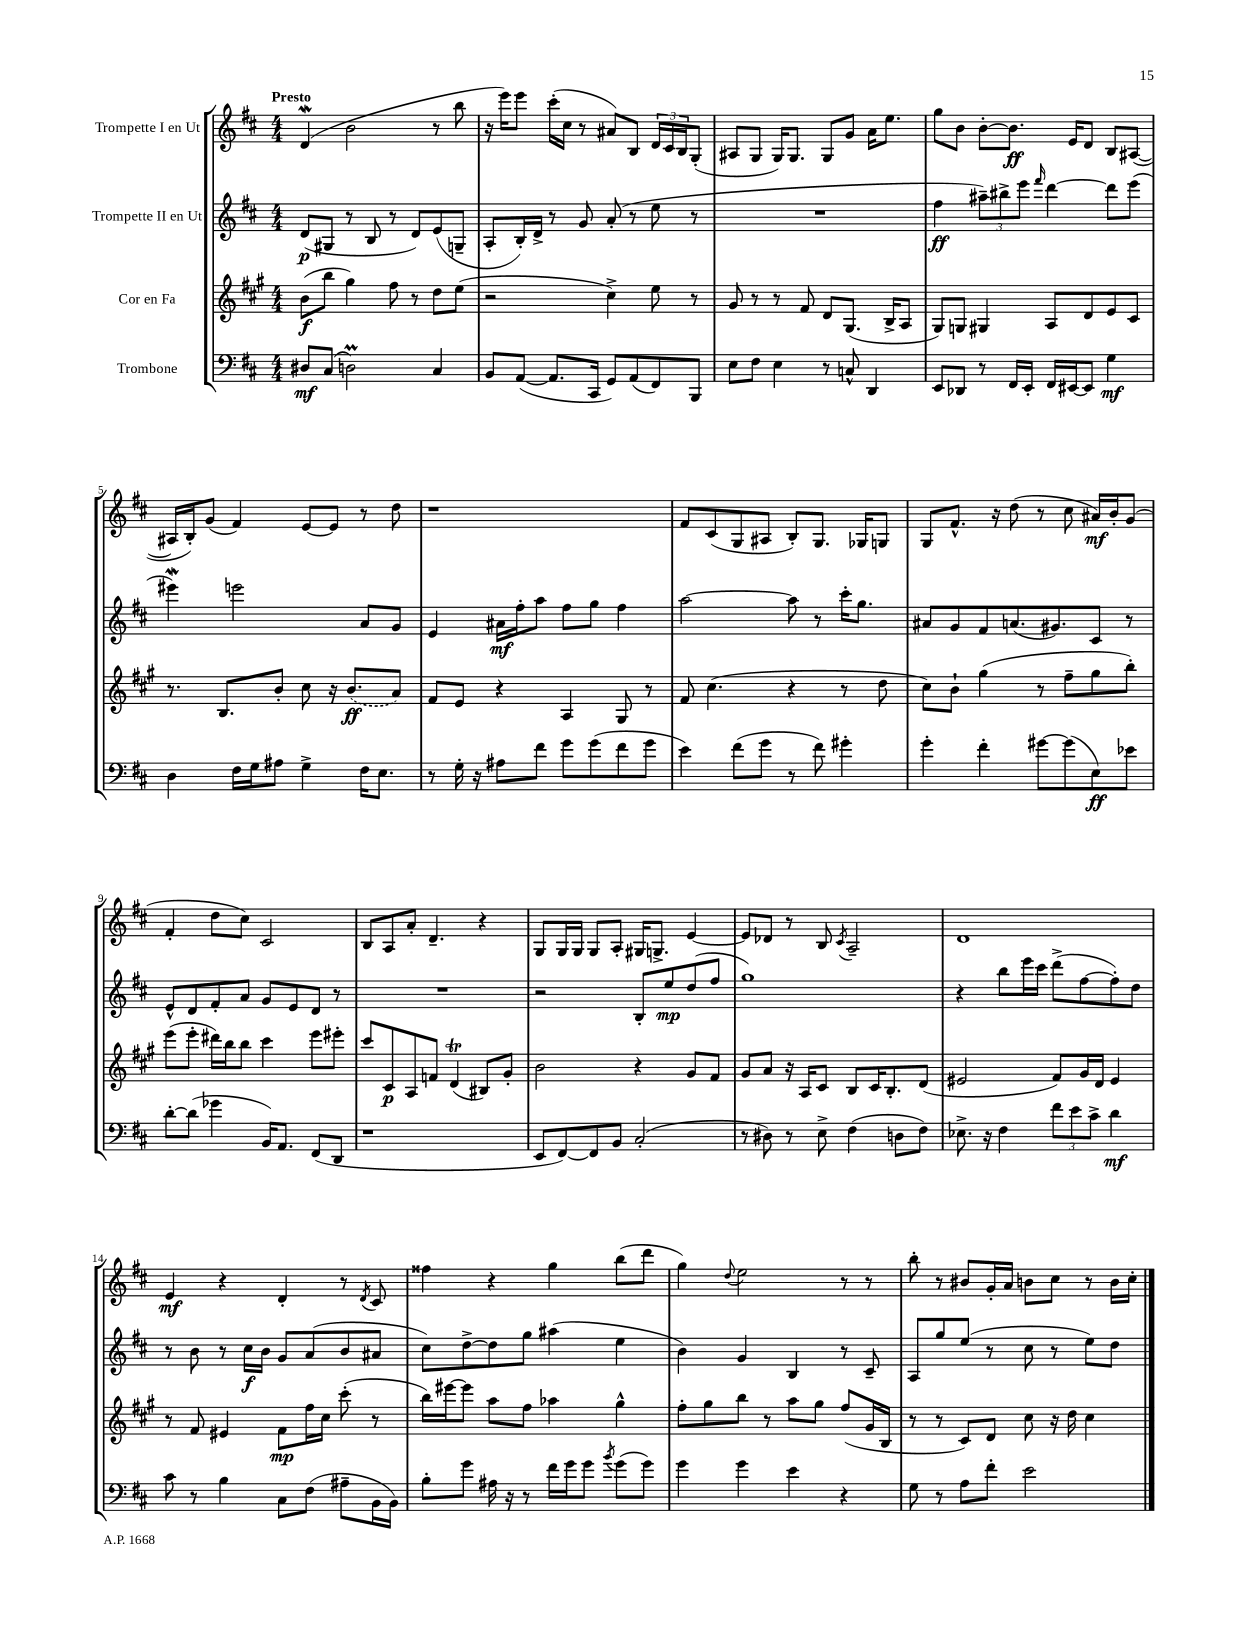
<<
\new StaffGroup <<
\new Staff = "s0" \with { instrumentName = "Trompette I en Ut" } {
    \clef treble \key d \major \numericTimeSignature \time 4/4 \tempo "Presto"
    d'4\mordent( b'2 r8 b''8 |
    r16 e'''16) e'''8 cis'''16-.( cis''16 r8 ais'8) b8 \tuplet 3/2 { d'16 cis'16 b16 } g8-.( |
    ais8 g8 g16) g8. g8 g'8 a'16 e''8. |
    g''8 b'8 b'8~-. b'8.\ff e'16 d'8 b8 ais8~( |
    ais16 b16-.) g'8( fis'4) e'8~ e'8 r8 d''8 |
    r1 |
    fis'8 cis'8( g8 ais8 b8-.) g8. ges16 g8 |
    g8 fis'8.-^ r16 d''8( r8 cis''8 ais'16\mf) b'16-. g'8( |
    fis'4-. d''8 cis''8) cis'2 |
    b8 a8 a'8-. d'4.-- r4 |
    g8 g16 g16 g8 a8-. gis16 g8.-> e'4~ |
    e'8 des'8 r8 b8 \acciaccatura { cis'8 } a2-- |
    d'1 |
    e'4\mf r4 d'4-. r8 \acciaccatura { d'8 } cis'8 |
    fisis''4 r4 g''4 b''8( d'''8 |
    g''4) \appoggiatura { d''8 } e''2 r8 r8 |
    b''8-. r8 bis'8 g'16-. a'16 b'8 cis''8 r8 b'16 cis''16-. \bar "|." |
}
\new Staff = "s1" \with { instrumentName = "Trompette II en Ut" } {
    \clef treble \key d \major \numericTimeSignature \time 4/4
    d'8\p( gis8 r8 b8 r8 d'8) e'8( g8-- |
    a8-. b16-.) d'16-> r8 g'8 a'8-.( r8 e''8 r8 |
    R1 |
    fis''4\ff \tuplet 3/2 { ais''8--) bis''8-> e'''8 } \grace { fis'''16 } d'''4~ d'''8 e'''8( |
    eis'''4\mordent) e'''2 a'8 g'8 |
    e'4 ais'16\mf fis''16-. a''8 fis''8 g''8 fis''4 |
    a''2~ a''8 r8 cis'''16-. g''8. |
    ais'8 g'8 fis'8 a'8.( gis'8.) cis'8 r8 |
    e'8-^ d'8 fis'8-. a'8 g'8 e'8 d'8 r8 |
    R1 |
    r2 b8-. e''8\mp d''8( fis''8 |
    g''1) |
    r4 b''8 e'''16 cis'''16 d'''8->( fis''8~ fis''8-.) d''8 |
    r8 b'8 r8 cis''16\f b'16 g'8 a'8( b'8 ais'8 |
    cis''8) d''8~-> d''8 g''8 ais''4( e''4 |
    b'4) g'4 b4 r8 cis'8-- |
    a8 g''8 e''8( r8 cis''8 r8 e''8) d''8 \bar "|." |
}
\new Staff = "s2" \with { instrumentName = "Cor en Fa" } {
    \clef treble \key a \major \numericTimeSignature \time 4/4
    b'8\f( b''8 gis''4) fis''8 r8 d''8 e''8( |
    r2 cis''4->) e''8 r8 |
    gis'8 r8 r8 fis'8 d'8 gis8.( b16-> a8 |
    gis8) g8 gis4 a8 d'8 e'8 cis'8 |
    r8. b8. b'8-. cis''8 r16 \once \slurDashed b'8.\ff( a'8) |
    fis'8 e'8 r4 a4 gis8 r8 |
    fis'8 cis''4.( r4 r8 d''8 |
    cis''8) b'8-! gis''4( r8 fis''8-- gis''8 b''8-.) |
    e'''8( e'''8-. dis'''16) b''16 b''8 cis'''4 e'''8 eis'''8-. |
    cis'''8 cis'8\p a8 f'8 d'4\trill( bis8) gis'8-. |
    b'2 r4 gis'8 fis'8 |
    gis'8 a'8 r16 a16 cis'8 b8 cis'16 b8.-. d'8( |
    eis'2 fis'8) gis'16 d'16 eis'4 |
    r8 fis'8 eis'4 fis'8\mp fis''16 cis''16 cis'''8-.( r8 |
    b''16) eis'''16~ eis'''8 a''8 fis''8 aes''4 gis''4-^ |
    fis''8-. gis''8 b''8 r8 a''8 gis''8 fis''8( gis'16 b16 |
    r8 r8 cis'8) d'8 cis''8 r16 d''16 cis''4 \bar "|." |
}
\new Staff = "s3" \with { instrumentName = "Trombone" } {
    \clef bass \key d \major \numericTimeSignature \time 4/4
    dis8\mf cis8( d2\prall) cis4 |
    b,8 a,8~( a,8. cis,16 g,8) a,8( fis,8) b,,8 |
    e8 fis8 e4 r8 c8-^ d,4 |
    e,8 des,8 r8 fis,16 e,16-. fis,16 eis,16~ eis,8 g4\mf |
    d4 fis16 g16 ais8 g4-> fis16 e8. |
    r8 g16-. r16 ais8 fis'8 g'8 g'8( fis'8 g'8 |
    e'4) fis'8( g'8 r8 fis'8) gis'4-. |
    g'4-. fis'4-. gis'8~ gis'8( e8\ff) ees'8 |
    d'8~-. d'8( ges'4 b,16) a,8. fis,8( d,8 |
    r1 |
    e,8 fis,8~) fis,8 b,8 cis2-.( |
    r8 dis8) r8 e8-> fis4( d8 fis8) |
    ees8.-> r16 fis4 \tuplet 3/2 { fis'8 e'8 cis'8-> } d'4\mf |
    cis'8 r8 b4 cis8 fis8( ais8-- b,16 b,16) |
    b8-. g'8 ais16 r16 r8 fis'16 g'16 g'8 \acciaccatura { b'8 } g'8( g'8) |
    g'4 g'4 e'4 r4 |
    g8 r8 a8 fis'8-. e'2 \bar "|." |
}
>>
>>
